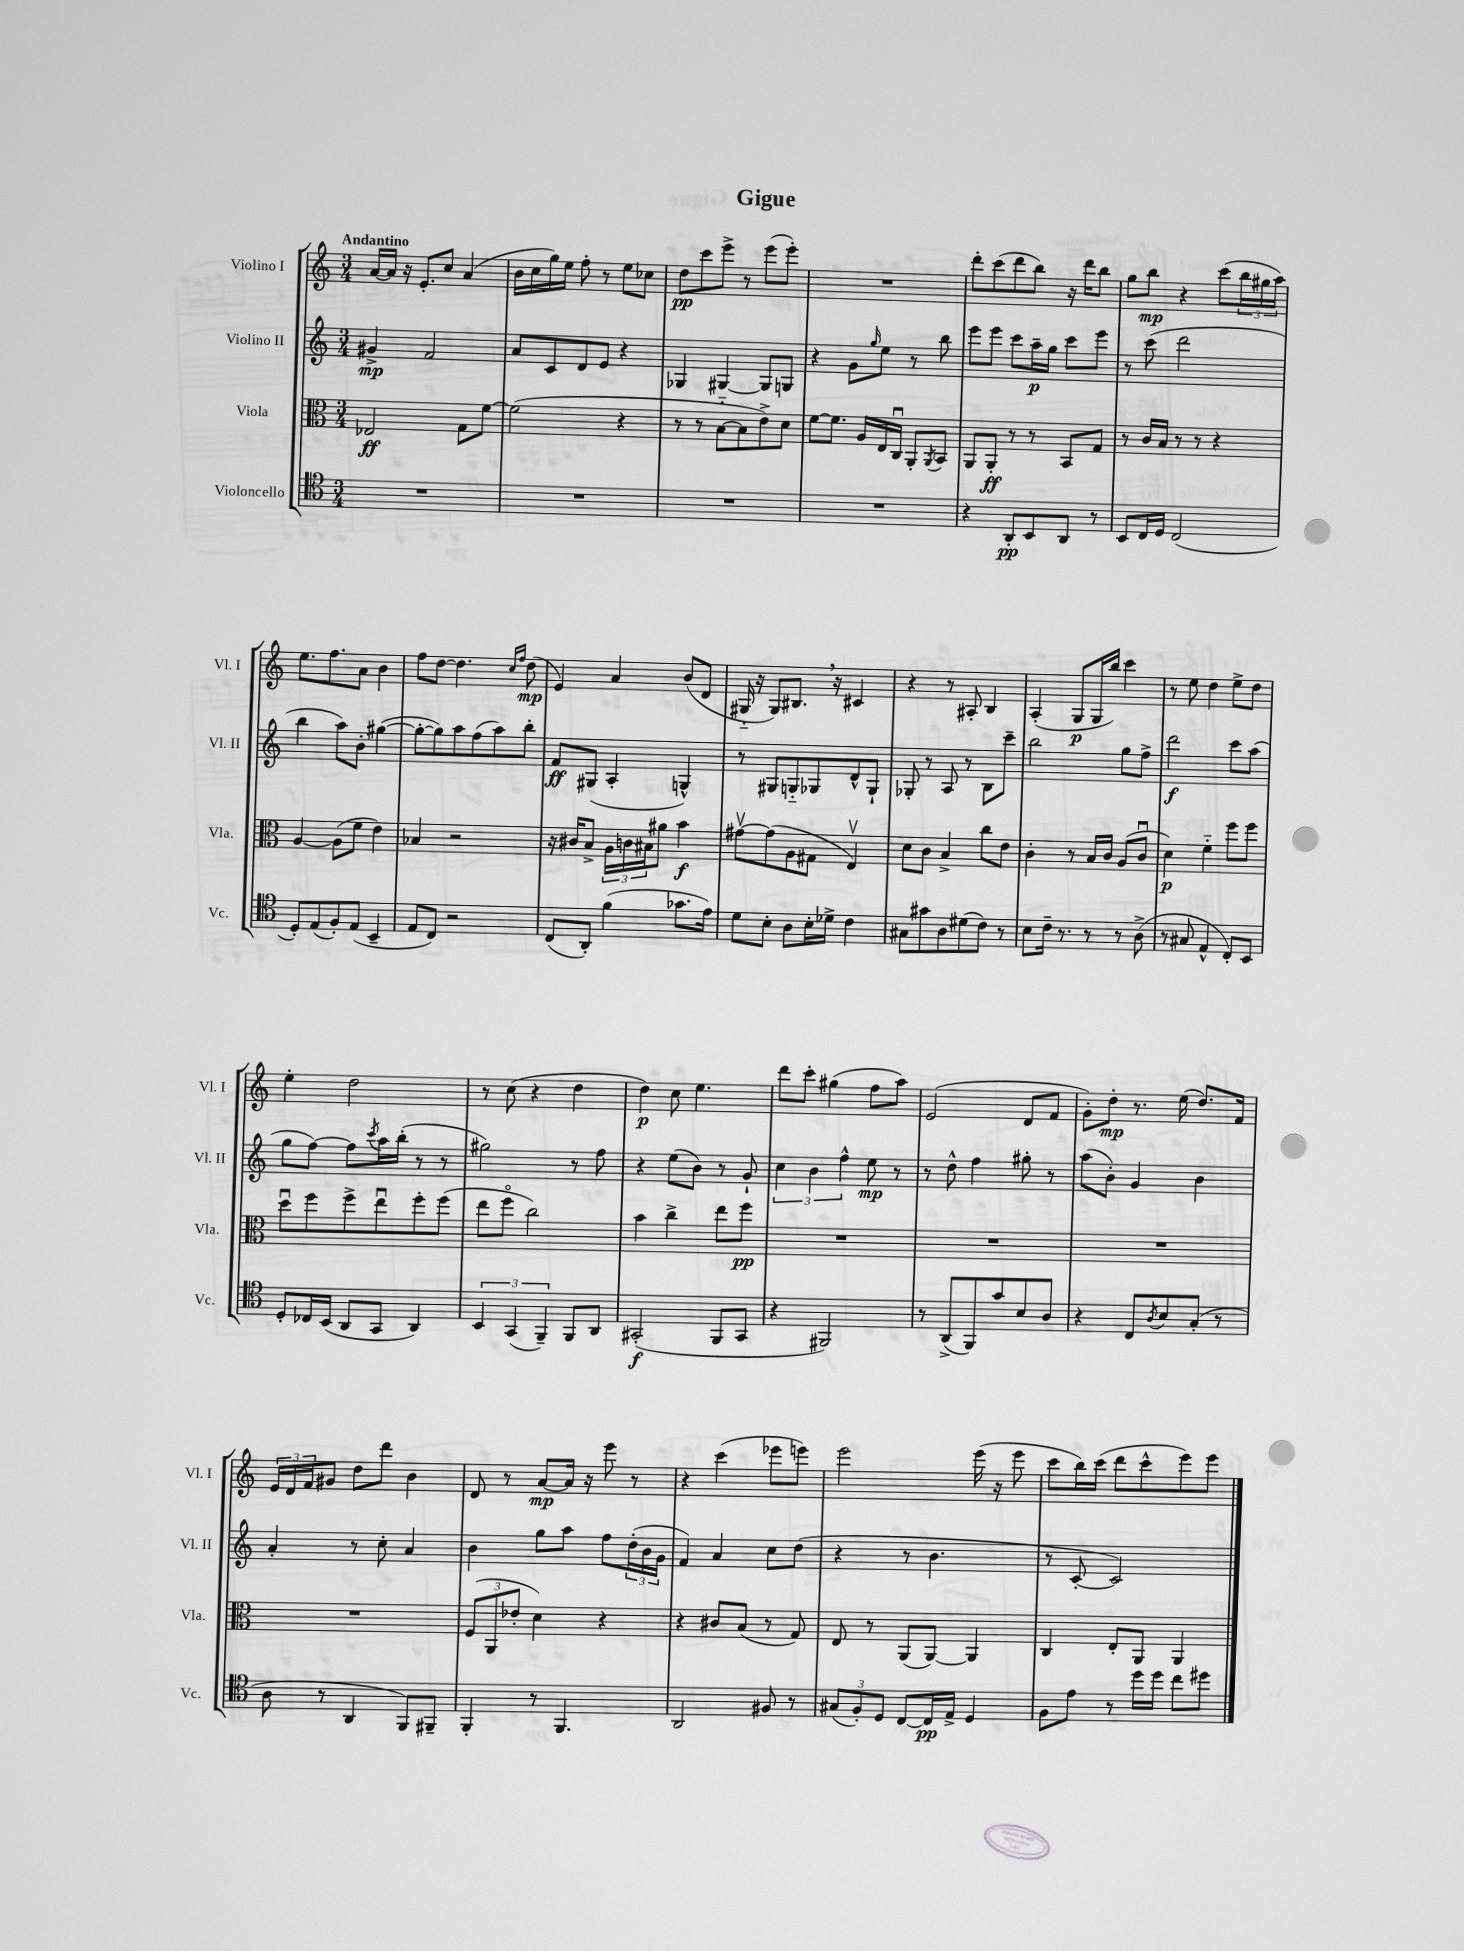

**kern	**kern	**kern	**kern
*staff4	*staff3	*staff2	*staff1
*clefC4	*clefC3	*clefG2	*clefG2
*k[]	*k[]	*k[]	*k[]
*M3/4	*M3/4	*M3/4	*M3/4
2.r	2E-/	4g#^/	[16a/LL
.	.	.	16a/]JJ
.	.	.	16r
.	.	.	8.e'/L
.	.	2f/	.
.	.	.	8cc/J
.	8G\L	.	(4a/
.	[8f\J	.	.
=	=	=	=
2.r	(2f\]	8a/L	16b\LL
.	.	.	16cc\
.	.	8c/	16gg\)
.	.	.	16ee\JJ
.	.	8d/	8ff'\
.	.	8e/J	8r
.	4r	4r	8ee\L
.	.	.	8cc-\J
=	=	=	=
2.r	8r	4G-/	8dd\L
.	8r	.	8ccc\
.	[8B'~\L	[4G#/	8eee^\J
.	8B\]	.	8r
.	8e^\)	8G#/]L	(8eee\L
.	8d\J	8G/J	8eee'\J)
=	=	=	=
2.r	[8f\L	4r	2.r
.	8.f\]J	.	.
.	.	8g\L	.
.	16A/LL	.	.
.	.	16qqgg/	.
.	16E/	8ee\J	.
.	16Cu/JJ	.	.
.	8AA'/L	8r	.
.	8qAA/	.	.
.	8BB/J	8bb\	.
=	=	=	=
4r	8AA/L	8eee\L	8ddd'\L
.	8AA'/J	8eee\J	(8ccc\
8AA'/L	8r	8ccc\L	8ddd\
8BB/	8r	16aa~\L	8bb\J)
.	.	16gg\JJ	.
8AA/J	8BB/L	8ccc\L	16r
.	.	.	16ddd\LK
8r	8G/J	8eee\J	8bb\J
=	=	=	=
8BB/L	8r	8r	8gg\L
16C/L	16c/LL	(8ccc\	8bb\J
16D/JJ	16B/JJ	.	.
(2C/	8r	2ddd\	4r
.	8r	.	.
.	4r	.	(8ccc\L
.	.	.	24bb\L
.	.	.	24gg#\
.	.	.	24aa\JJ)
=	=	=	=
8D'/L)	[4A/	4bb\	8.ee\L
(8E/	.	.	.
.	.	.	8.ff\
8F'/)	(8A\]L	8aa\L)	.
(8E/J	8f\J	8b'\J	8a\J
4BB~/	4e\)	([4gg#\	4b\
=	=	=	=
8E/L	4B-/	8gg#'\_L	8ff\L
8C/J)	.	8gg#\])	[8dd\J
2r	2r	8aa\	4.dd\]
.	.	(8ff\	.
.	.	8aa\)	.
.	.	.	16qqcc/LL
.	.	.	16qqff/JJ
.	.	8bb'\J	(8dd\
=	=	=	=
(8C/L	16r	8f/L	4e/)
.	16c#/LK	.	.
8AA'/J)	8B^/J	(8G#/J	.
(4f\	24A\LL	4A'/	4a/
.	24c\	.	.
.	24B#\J	.	.
.	8a#\J	.	.
8.g-\L	4b\	4G^^/)	(8b/L
.	.	.	8d/J
16e\Jk)	.	.	.
=	=	=	=
8d\L	[8g#v\L	8r	16G#'~/
.	.	.	16r
8B'\J	(8g#\]	8G#/L	8G#/L)
8A\L	8A\	8G'~/	8.B#/J
16B'\L	8G#\J	8G-/	.
16d-^\JJ	.	.	16r
4c\	4Ev/)	8d^^/	4c#/
.	.	8G-`/J	.
=	=	=	=
8G#\L	8d\L	8G-'/	4r
8g#\	8c\J	8r	.
8A\	4B^/	8A/	8r
(8d#\	.	8r	8A#'/
8c\J)	8cc\L	8B\L	4B/
8r	8e\J	8ccc~\J	.
=	=	=	=
8B\L	4c'\	2bb\	(4A'/
16c~\Jk	.	.	.
8.r	.	.	.
.	8r	.	8G/L
8r	16B/LL	.	16G/L
.	16c/JJ	.	16bb/JJ)
8r	(8A/L	8gg\L	4ccc\
(8A^\	8cu/J	8ff^\J	.
=	=	=	=
8r	4d\)	2ddd\	8r
8G#/	.	.	8ee\
4E^^/	4f'~\	.	4dd\
8C'/L)	8ff\L	8ccc\L	8ee^\L
8BB/J	8ff\J	(8aa\J	8dd\J
=	=	=	=
8D'/L	8ddu\L	8gg\L	4ee'\
16C-/L	8ff\	[8ff\J)	.
(16BB/JJ	.	.	.
8AA/L	8ff^\	8ff\]L	2dd\
.	.	8qccc/	.
8GG/J	8eeu\	16aa\L	.
.	.	(16bb'\JJ	.
4AA/)	8ff'\	8r	.
.	(8ff\J	8r	.
=	=	=	=
6BB/	8ee\L	2gg#\)	8r
.	8ffo\J	.	(8cc\
(6GG/	.	.	.
.	2cc\)	.	4r
6FF~/)	.	.	.
8FF/L	.	8r	4dd\
8AA/J	.	8ff\	.
=	=	=	=
(2GG#'/	4b\	4r	4dd\)
.	4cc^\	(8ee\L	8cc\
.	.	8b\J)	4.ee\
8FF/L	8ee\L	8r	.
8GG#/J	8ff\J	8g`/	.
=	=	=	=
4r	2.r	6cc\	8ddd\L
.	.	.	8ccc'\J
.	.	6b\	.
2FF#/)	.	.	(4gg#\
.	.	6ff^^\	.
.	.	8ee\	8ff\L
.	.	8r	8aa\J)
=	=	=	=
8r	2.r	8r	(2e/
(8AA^/L	.	8dd^^\	.
8FF/)	.	4ff\	.
8g/	.	.	.
8B/	.	8gg#'\	8d/L
8A/J	.	8r	8f/J
=	=	=	=
4r	2.r	(8aa\L	8g'\L)
.	.	8b'\J)	8dd'\J
8C/L	.	4g/	8.r
8qA/	.	.	.
8B/	.	.	.
.	.	.	(16ee\
(8G'/J	.	4b\	8.dd/L)
8r	.	.	.
.	.	.	16f/Jk
=	=	=	=
8A\	2.r	4a'/	24e/LL
.	.	.	24d/
.	.	.	24f/J
8r	.	.	8g#/J
4AA/	.	8r	8dd\L
.	.	8cc'\	8ddd\J
8FF/L)	.	4a/	4b\
8FF#~/J	.	.	.
=	=	=	=
4FF'/	(12F/L	4b\	8d/
.	12AA/	.	.
.	.	.	8r
.	12e-'/J	.	.
8r	4d\)	8gg\L	[8a/L
4.FF/	.	8aa\J	16a/]Jk
.	.	.	16r
.	4r	8ff\L	8eee\
.	.	(24dd'\L	8r
.	.	24b\	.
.	.	24g\JJ	.
=	=	=	=
2AA/	4r	4f/)	4r
.	8c#/L	4a/	(4ccc\
.	(8B/J	.	.
8F#/	8r	8cc\L	8eee-\L
8r	8G/)	(8dd\J	8eee\J)
=	=	=	=
(12G#/L	8E/	4r	2eee\
12F'/)	.	.	.
.	8r	.	.
12D/J	.	.	.
[8C/L	(8AA/L	8r	.
16C/]L	[8AA/J)	4.b\	.
16E^/JJ	.	.	.
4D/	4AA/]	.	(16eee\
.	.	.	16r
.	.	.	8eee\
=	=	=	=
8F\L	4C/	8r	8ccc\L
8e\J	.	[8c'/	16bb\L)
.	.	.	(16ccc\JJ
8r	8E'/L	2c/])	8ddd\L
16dd\LL	8AA/J	.	8ccc^^\
16dd\JJ	.	.	.
8cc\L	4AA/	.	8eee\)
8dd#\J	.	.	8eee\J
==	==	==	==
*-	*-	*-	*-
